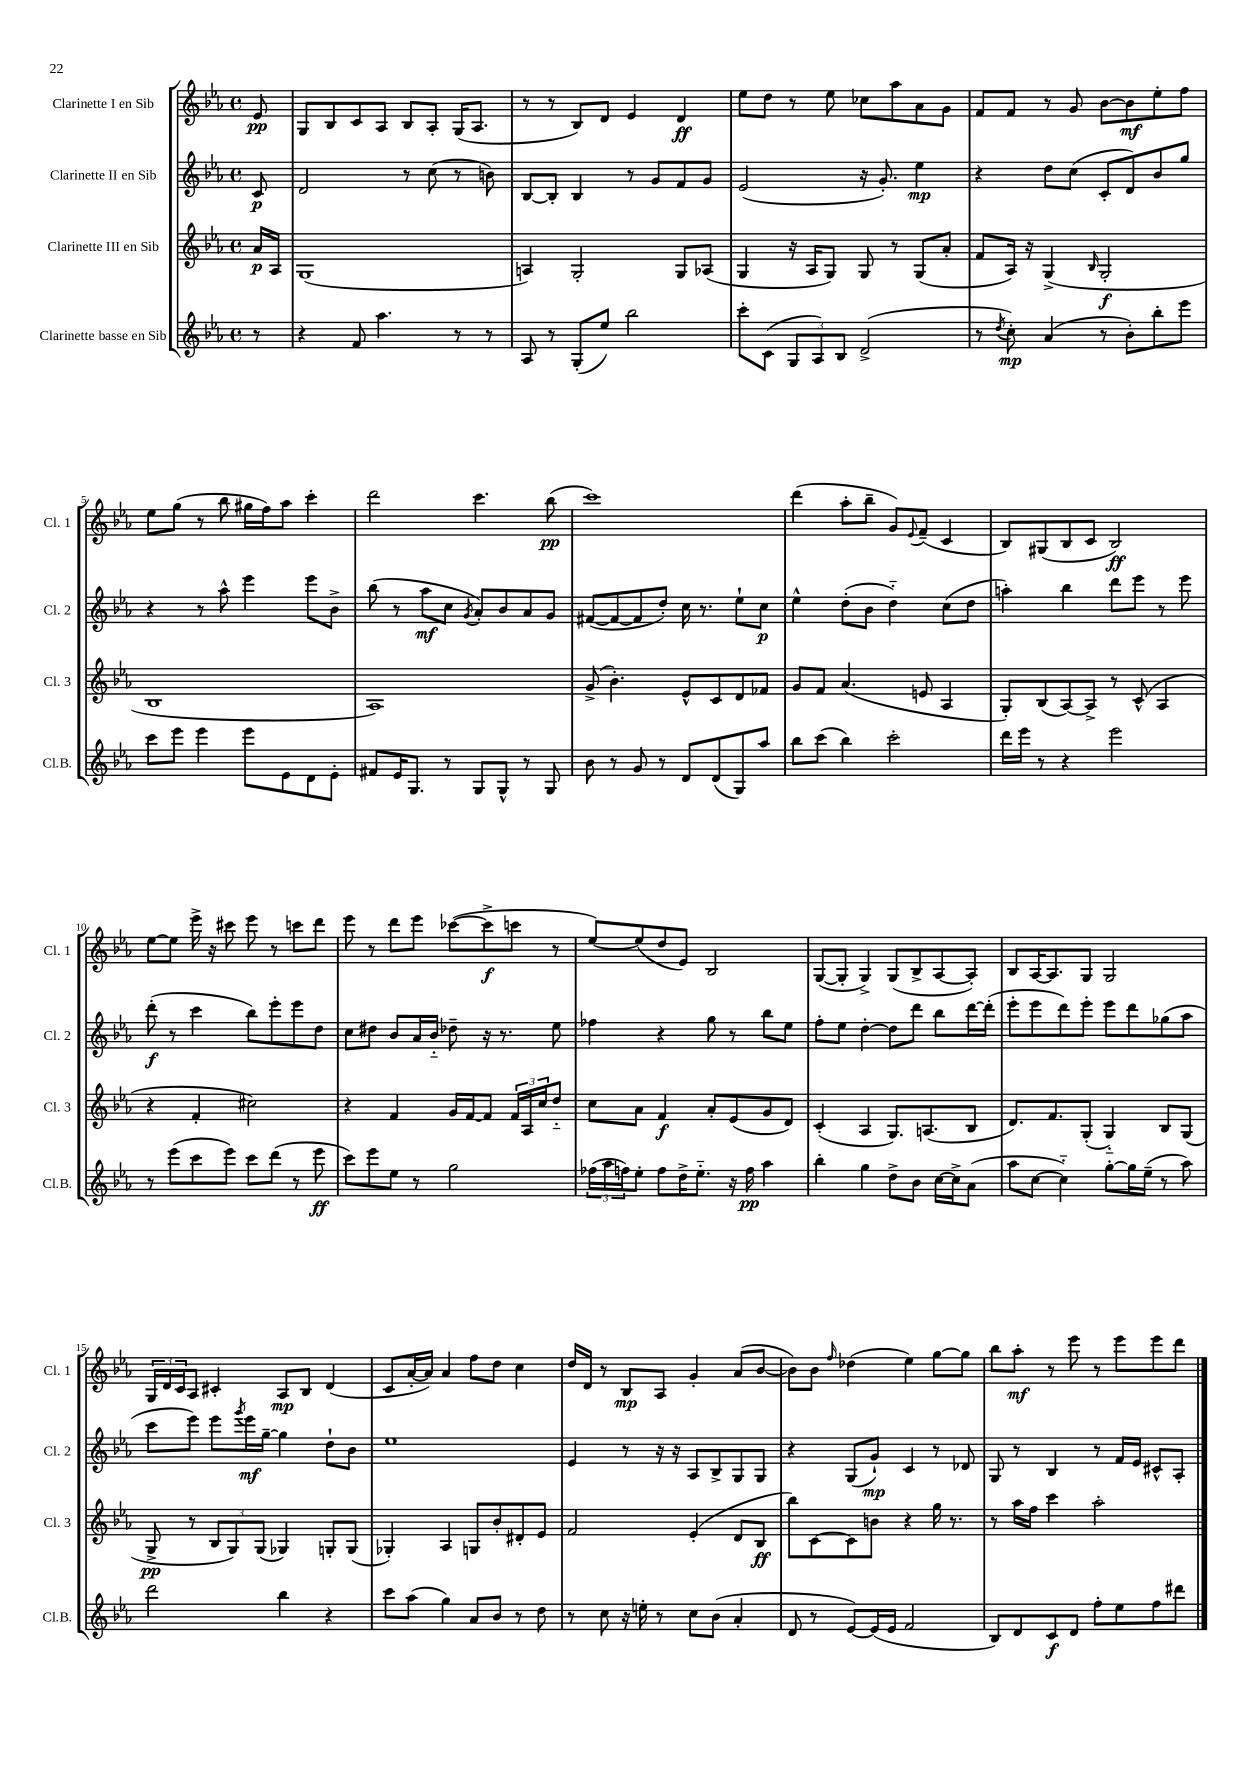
<<
\new StaffGroup <<
\new Staff = "s0" \with { instrumentName = "Clarinette I en Sib" shortInstrumentName = "Cl. 1" } {
    \clef treble \key ees \major \defaultTimeSignature \time 4/4 \partial 8
    ees'8\pp |
    g8 bes8 c'8 aes8 bes8 aes8-. g16( aes8. |
    r8 r8 bes8) d'8 ees'4 d'4\ff |
    ees''8 d''8 r8 ees''8 ces''8 aes''8 aes'8 g'8 |
    f'8 f'8 r8 g'8 bes'8~ bes'8\mf ees''8-. f''8 |
    ees''8 g''8( r8 bes''8 gis''16 f''16) aes''8 c'''4-. |
    d'''2 c'''4. bes''8\pp( |
    c'''1) |
    d'''4( aes''8-. bes''8-- g'8) \appoggiatura { ees'8 } f'8--( c'4 |
    bes8) gis8( bes8 c'8 bes2\ff) |
    ees''8~ ees''8 ees'''16-> r16 cis'''8 ees'''8 r8 c'''8 d'''8 |
    ees'''8 r8 d'''8 ees'''8 ces'''8~( ces'''8->\f c'''8 r8 |
    ees''8~) ees''8( d''8 ees'8) bes2 |
    g8~( g8-. g4->) g8( bes8-> aes8~ aes8-.) |
    bes8 aes16~ aes8. g8 g2 |
    \tuplet 3/2 { g16 d'16 c'16 } aes8 cis'4-. aes8\mp bes8 d'4( |
    c'8 aes'16~-. aes'16) aes'4 f''8 d''8 c''4 |
    d''16 d'16 r8 bes8\mp aes8 g'4-. aes'8( bes'8~ |
    bes'8) bes'8 \grace { f''16 } des''4( ees''4) g''8~ g''8 |
    bes''8 aes''8-.\mf r8 ees'''8 r8 ees'''8 ees'''8 d'''8 \bar "|." |
}
\new Staff = "s1" \with { instrumentName = "Clarinette II en Sib" shortInstrumentName = "Cl. 2" } {
    \clef treble \key ees \major \defaultTimeSignature \time 4/4 \partial 8
    c'8\p |
    d'2 r8 c''8( r8 b'8) |
    bes8~ bes8-. bes4 r8 g'8 f'8 g'8 |
    ees'2( r16 g'8.-.) ees''4\mp |
    r4 d''8 c''8( c'8-. d'8) bes'8 g''8 |
    r4 r8 aes''8-^ ees'''4 ees'''8 bes'8-> |
    bes''8( r8 aes''8\mf c''8 \acciaccatura { g'8 } aes'8-.) bes'8 aes'8 g'8 |
    fis'8~( fis'8~ fis'8 d''8-.) c''16 r8. ees''8-! c''8\p |
    ees''4-^ d''8-.( bes'8 d''4-_) c''8( d''8 |
    a''4-.) bes''4 d'''8 ees'''8 r8 ees'''8 |
    d'''8-.\f( r8 c'''4 bes''8) ees'''8-. ees'''8 d''8 |
    c''8 dis''8 bes'8 aes'16 bes'16-_ des''8-- r16 r8. ees''8 |
    fes''4 r4 g''8 r8 bes''8 ees''8 |
    f''8-. ees''8 d''4~-. d''8 d'''8 bes''8 d'''16~ d'''16-.( |
    ees'''8-. ees'''8 d'''8) ees'''8-. ees'''8 d'''8 ges''8( aes''8 |
    c'''8 ees'''8) ees'''8 \acciaccatura { g'''8 } ees'''16\mf g''16~-- g''4 d''8-! bes'8 |
    ees''1 |
    ees'4 r8 r16 r16 aes8 bes8-> g8 g8 |
    r4 g8( g'8-!\mp) c'4 r8 des'8 |
    g8 r8 bes4 r8 f'16 ees'16 cis'8-^ aes8-. \bar "|." |
}
\new Staff = "s2" \with { instrumentName = "Clarinette III en Sib" shortInstrumentName = "Cl. 3" } {
    \clef treble \key ees \major \defaultTimeSignature \time 4/4 \partial 8
    aes'16\p aes16 |
    g1( |
    a4) g2-. g8 aes8( |
    g4 r16 aes16 g8) g8 r8 g8( aes'8-. |
    f'8 aes16) r16 g4->( \grace { bes16 } g2-.\f |
    bes1 |
    aes1) |
    g'8->( bes'4.-.) ees'8-^ c'8 d'8 fes'8 |
    g'8 f'8 aes'4.( e'8 aes4 |
    g8-.) bes8( aes8~) aes8-> r8 c'8-^( aes4 |
    r4 f'4-. cis''2) |
    r4 f'4 g'16 f'16~ f'8 \tuplet 3/2 { f'16 aes16 c''16 } d''8-_ |
    c''8 aes'8 f'4\f aes'8-. ees'8( g'8 d'8) |
    c'4-.( aes4 g8.) a8.( bes8 |
    d'8.) f'8. g8-.( g4-_) bes8 g8( |
    g8->\pp r8 \tuplet 3/2 { bes8 g8) g8( } ges4) g8-. g8( |
    ges4-.) aes4 g8 bes'8-. dis'8-. ees'8 |
    f'2 ees'4-.( d'8 bes8\ff |
    bes''8) c'8~ c'8 b'8 r4 g''16 r8. |
    r8 aes''16 f''16 c'''4 aes''2-. \bar "|." |
}
\new Staff = "s3" \with { instrumentName = "Clarinette basse en Sib" shortInstrumentName = "Cl.B." } {
    \clef treble \key ees \major \defaultTimeSignature \time 4/4 \partial 8
    r8 |
    r4 f'8 aes''4. r8 r8 |
    aes8 r8 g8-.( ees''8) bes''2 |
    c'''8-. c'8( \tuplet 3/2 { g8 aes8) bes8 } d'2->( |
    r8 \acciaccatura { d''8 } c''8-.\mp) aes'4( r8 bes'8-.) bes''8-. ees'''8 |
    c'''8 ees'''8 ees'''4 ees'''8 ees'8 d'8 ees'8-. |
    fis'8 ees'16 g8. r8 g8 g8-^ r8 g8 |
    bes'8 r8 g'8 r8 d'8 d'8( g8) aes''8 |
    bes''8 c'''8( bes''4) c'''2-. |
    d'''16 ees'''16 r8 r4 ees'''2 |
    r8 ees'''8( c'''8 ees'''8) c'''8 d'''8( r8 ees'''8\ff |
    c'''8) ees'''8 ees''8 r8 g''2 |
    \tuplet 3/2 { fes''16( aes''16 f''16) } ees''8-. f''8 d''16-> ees''8.-_ r16 f''16\pp aes''4 |
    bes''4-. g''4 d''8-> bes'8 c''16~ c''16-> aes'8( |
    aes''8 c''8~ c''4-_) g''8~-. g''16 ees''16--( r8 aes''8) |
    d'''2 bes''4 r4 |
    c'''8 aes''8( g''4) aes'8 bes'8 r8 d''8 |
    r8 c''8 r16 e''16-. r8 c''8 bes'8( aes'4-. |
    d'8 r8 ees'8~) ees'16( ees'16 f'2 |
    bes8) d'8 c'8\f d'8 f''8-. ees''8 f''8 dis'''8 \bar "|." |
}
>>
>>
